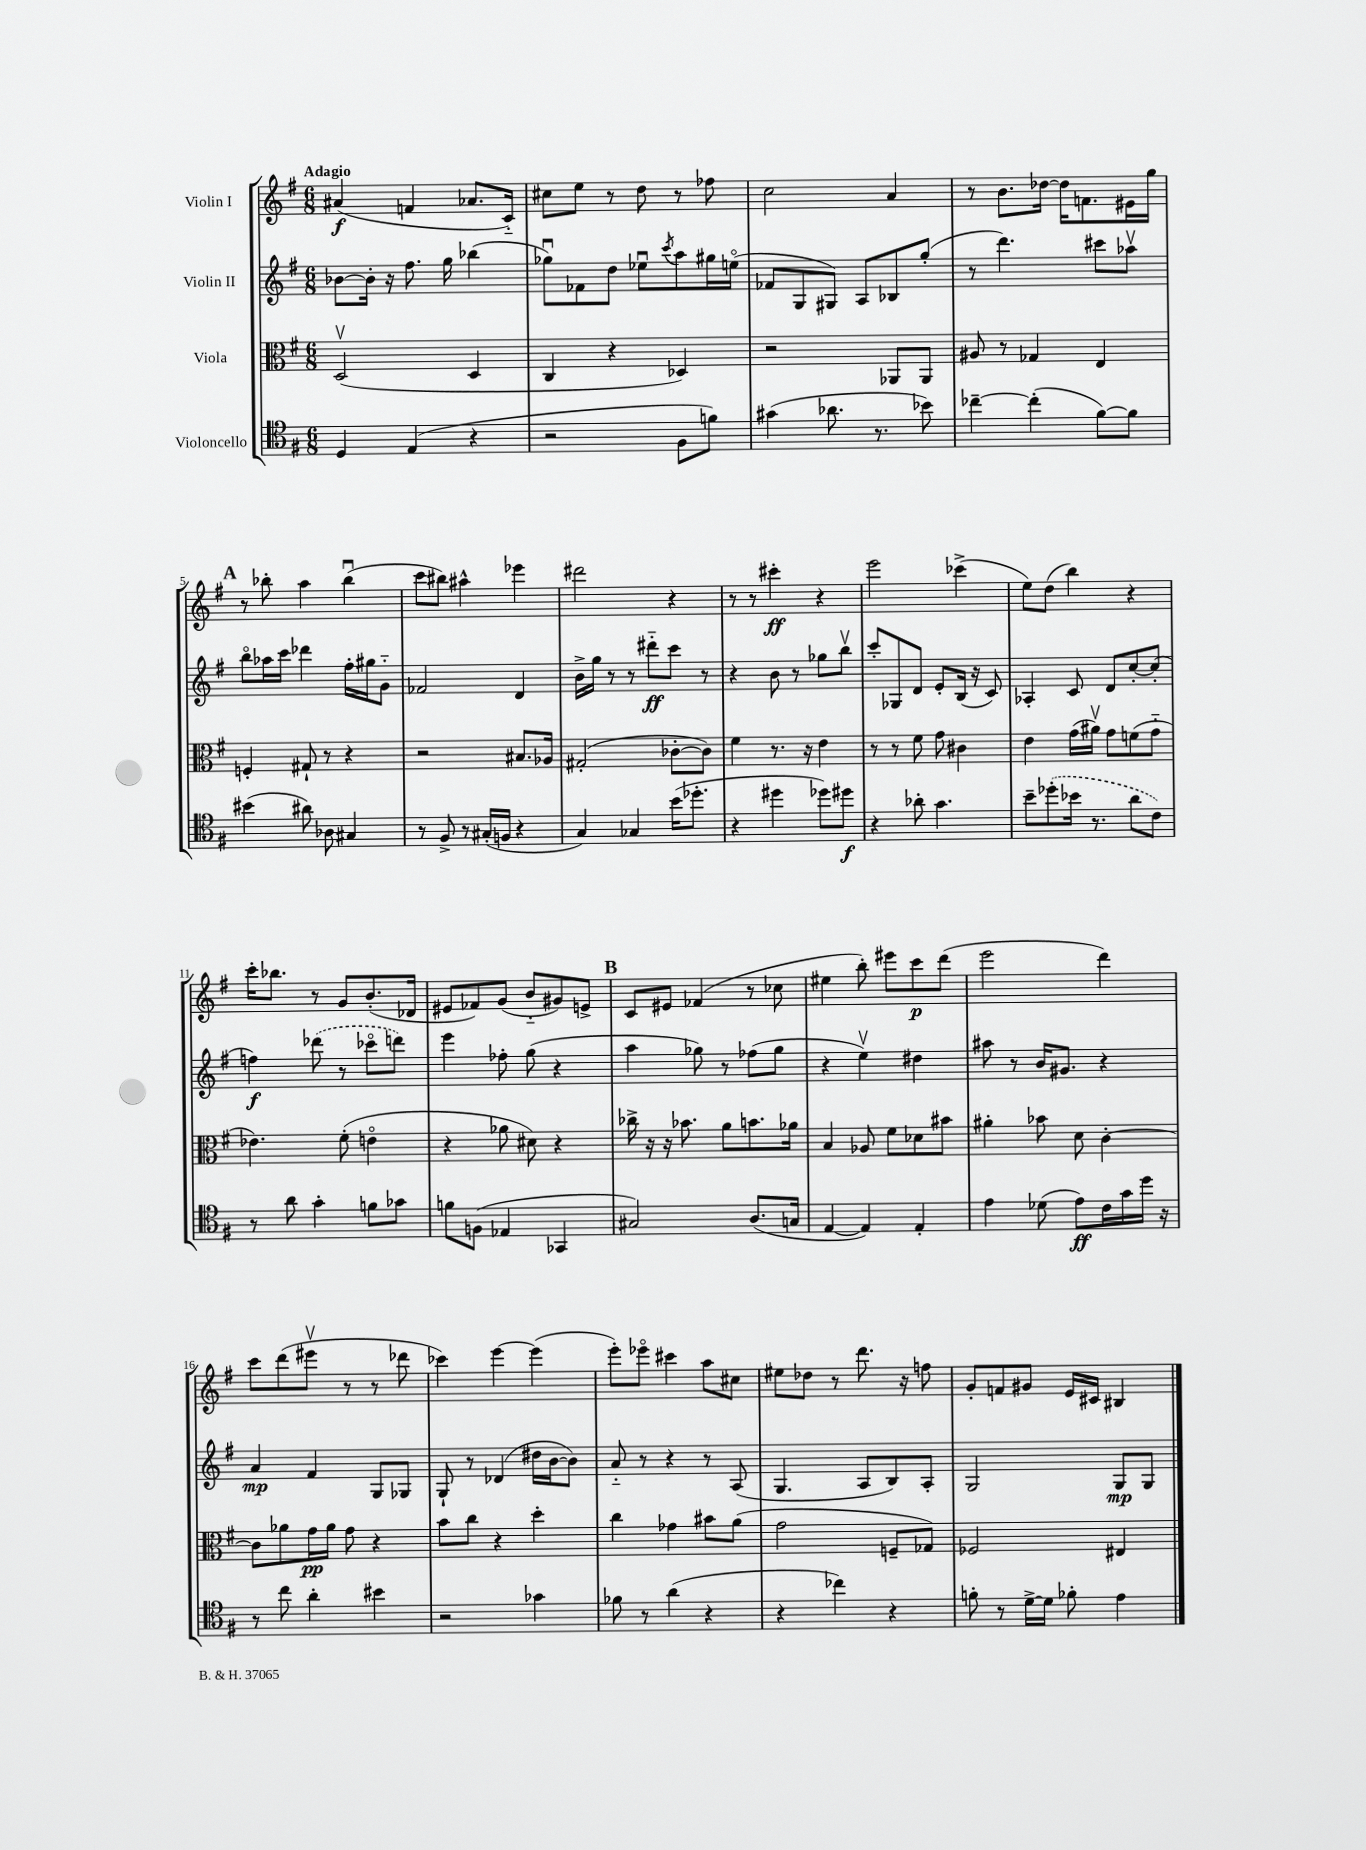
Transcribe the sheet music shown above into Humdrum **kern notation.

**kern	**kern	**kern	**kern
*staff4	*staff3	*staff2	*staff1
*clefC4	*clefC3	*clefG2	*clefG2
*k[f#]	*k[f#]	*k[f#]	*k[f#]
*M6/8	*M6/8	*M6/8	*M6/8
4D/	(2Dv/	[8b-\L	(4a#/
.	.	16b-'\]Jk	.
.	.	16r	.
(4E/	.	8.ff#\	4f/
.	.	16gg\	.
4r	4D/	(4bb-\	8.a-/L
.	.	.	16c'~/Jk)
=	=	=	=
2r	4C/	8gg-u\L)	8cc#\L
.	.	8f-\	8ee\J
.	4r	8dd\J	8r
.	.	8ee-u\L	8dd\
.	.	8qccc/	.
8F#\L	4D-/)	8aa\	8r
8f\J)	.	16gg#\L	8ff-\
.	.	(16eeo\JJ	.
=	=	=	=
(4g#\	2r	8f-/L	2cc\
.	.	8G/	.
8.a-\	.	8G#/J)	.
.	.	8A/L	.
8.r	.	.	.
.	8AA-/L	8B-/	4a/
8b-\)	8AA-/J	(8gg'/J	.
=	=	=	=
[4cc-~\	8A#/	8r	8r
.	8r	4.ddd\)	8.b\L
(4cc-'\]	4G-/	.	.
.	.	.	[16dd-\Jk
.	.	.	16dd-\]LK
.	.	.	8.f\
[8f#\L)	4E/	8ccc#\L	.
8f#\]J	.	8aa-v\J	16e#\L
.	.	.	16gg\JJ
=	=	=	=
(4b#\	4F'/	8bbo\L	8r
.	.	16aa-\L	8bb-'\
.	.	16ccc\JJ	.
8a#\)	8G#`/	4ddd-\	4aa\
8A-\	8r	.	.
4G#/	4r	16ff#'\LL	(4bb-u\
.	.	16gg#\J	.
.	.	8g'~\J	.
=	=	=	=
8r	2r	2f-/	8ccc\L
8F#^/	.	.	8bb#\J)
8r	.	.	4aa#^^\
(16G#'/LL	.	.	.
16F/JJ	.	.	.
4r	8.B#/L	4d/	4eee-\
.	16A-/Jk	.	.
=	=	=	=
4G/)	(2G#'/	16b^\LL	2ddd#\
.	.	16gg\JJ	.
.	.	8r	.
4G-/	.	8r	.
.	.	8ddd#'~\L	.
(16b\LK	[8c-'\L	8ccc\J	4r
8.dd-'\J	.	.	.
.	8c-\]J)	8r	.
=	=	=	=
4r	4f#\	4r	8r
.	.	.	8r
4dd#\	8.r	8b\	4ccc#'\
.	.	8r	.
.	16r	.	.
8dd-\L)	4e\	8gg-\L	4r
8dd#\J	.	8bbv\J	.
=	=	=	=
4r	8r	8ccc'/L	2eee\
.	8r	8G-/	.
8a-'\	8f#\	8d/J	.
4.g\	8g\	8e'/L	.
.	4c#\	(16B/Jk	(4ccc-^\
.	.	16r	.
.	.	8c/)	.
=	=	=	=
8b~\L	4e\	4A-'/	8ee\L)
(8dd-'\	.	.	(8dd\J
16b-\Jk	(16g\LL	8c/	4bb\)
8.r	16a#v\JJ)	.	.
.	8g\L	8d/L	.
8a\L	(8f\	[8cc'/	4r
8c\J)	8g'~\J	(8cc'/]J	.
=	=	=	=
8r	4.e-\)	4ff\)	16ccc'\LK
.	.	.	8.bb-\J
8a\	.	.	.
4g'\	.	(8ddd-\	8r
.	(8f#'\	8r	8g/L
8f\L	4eo\	8ccc-o\L	(8.b'/
8g-\J	.	8ddd\J)	.
.	.	.	16d-/Jk
=	=	=	=
8f\L	4r	4eee\	8e#/L
(8F\J	.	.	8f-/)
4E-/	8a-\	8ff-'\	(8g/J
.	8d#\)	(8gg\	8b'~/L
4GG-/	4r	4r	8g#/)
.	.	.	8e^/J
=	=	=	=
2G#/)	16cc-^\	4aa\	8c/L
.	16r	.	.
.	16r	.	8e#/J
.	8.b-\	.	.
.	.	8gg-\)	(4f-/
.	8a\L	8r	.
(8.A/L	8.b\	(8ff-\L	8r
.	.	8gg-\J	8cc-\
16G/Jk	16a-\Jk	.	.
=	=	=	=
[4E/	4B/	4r	4ee#\
4E/])	8A-/	4eev\)	8bb'\)
.	8f#\L	.	8eee#\L
4E'/	8d-\	4dd#\	8ccc\
.	8b#\J	.	(8ddd\J
=	=	=	=
4e\	4a#'\	8aa#\	2eee\
.	.	8r	.
(8d-\	8b-\	16b/LK	.
.	.	8.g#/J	.
8e\L)	8d\	.	.
16c\L	[4c'\	4r	4ddd\)
16g\	.	.	.
16dd\JJ	.	.	.
16r	.	.	.
=	=	=	=
8r	8c\]L	4a/	8ccc\L
8cc\	8a-\	.	(8ddd\
4a'\	16g\L	4f#/	8eee#v\J
.	16a-\JJ	.	.
.	8g\	.	8r
4b#\	4r	8G/L	8r
.	.	8G-/J	8ddd-\
=	=	=	=
2r	8b\L	8G`/	4ccc-\)
.	8cc\J	8r	.
.	4r	(4d-/	[4eee\
4g-\	4dd'\	16dd#\LL	(4eee\]
.	.	[16b\J	.
.	.	8b\]J)	.
=	=	=	=
8f-\	4cc\	8a'~/	8eee'\L)
8r	.	8r	8eee-o\J
(4a\	4g-\	4r	4ccc#\
4r	8b#\L	8r	8aa\L
.	(8a\J	(8A/	8cc#\J
=	=	=	=
4r	2g\	4.G/	8ee#\L
.	.	.	8dd-\J
4cc-\)	.	.	8r
.	.	8A/L	8.ddd\
4r	8F~/L	8B/)	.
.	.	.	16r
.	8G-/J)	8A'/J	8ff\
=	=	=	=
8f'\	2F-/	2G/	8g'/L
8r	.	.	8f/
[16d^\LL	.	.	8g#/J
16d\]JJ	.	.	.
8f-'\	.	.	16e/LL
.	.	.	16c#/JJ
4e\	4E#/	8G/L	4B#/
.	.	8G/J	.
==	==	==	==
*-	*-	*-	*-
